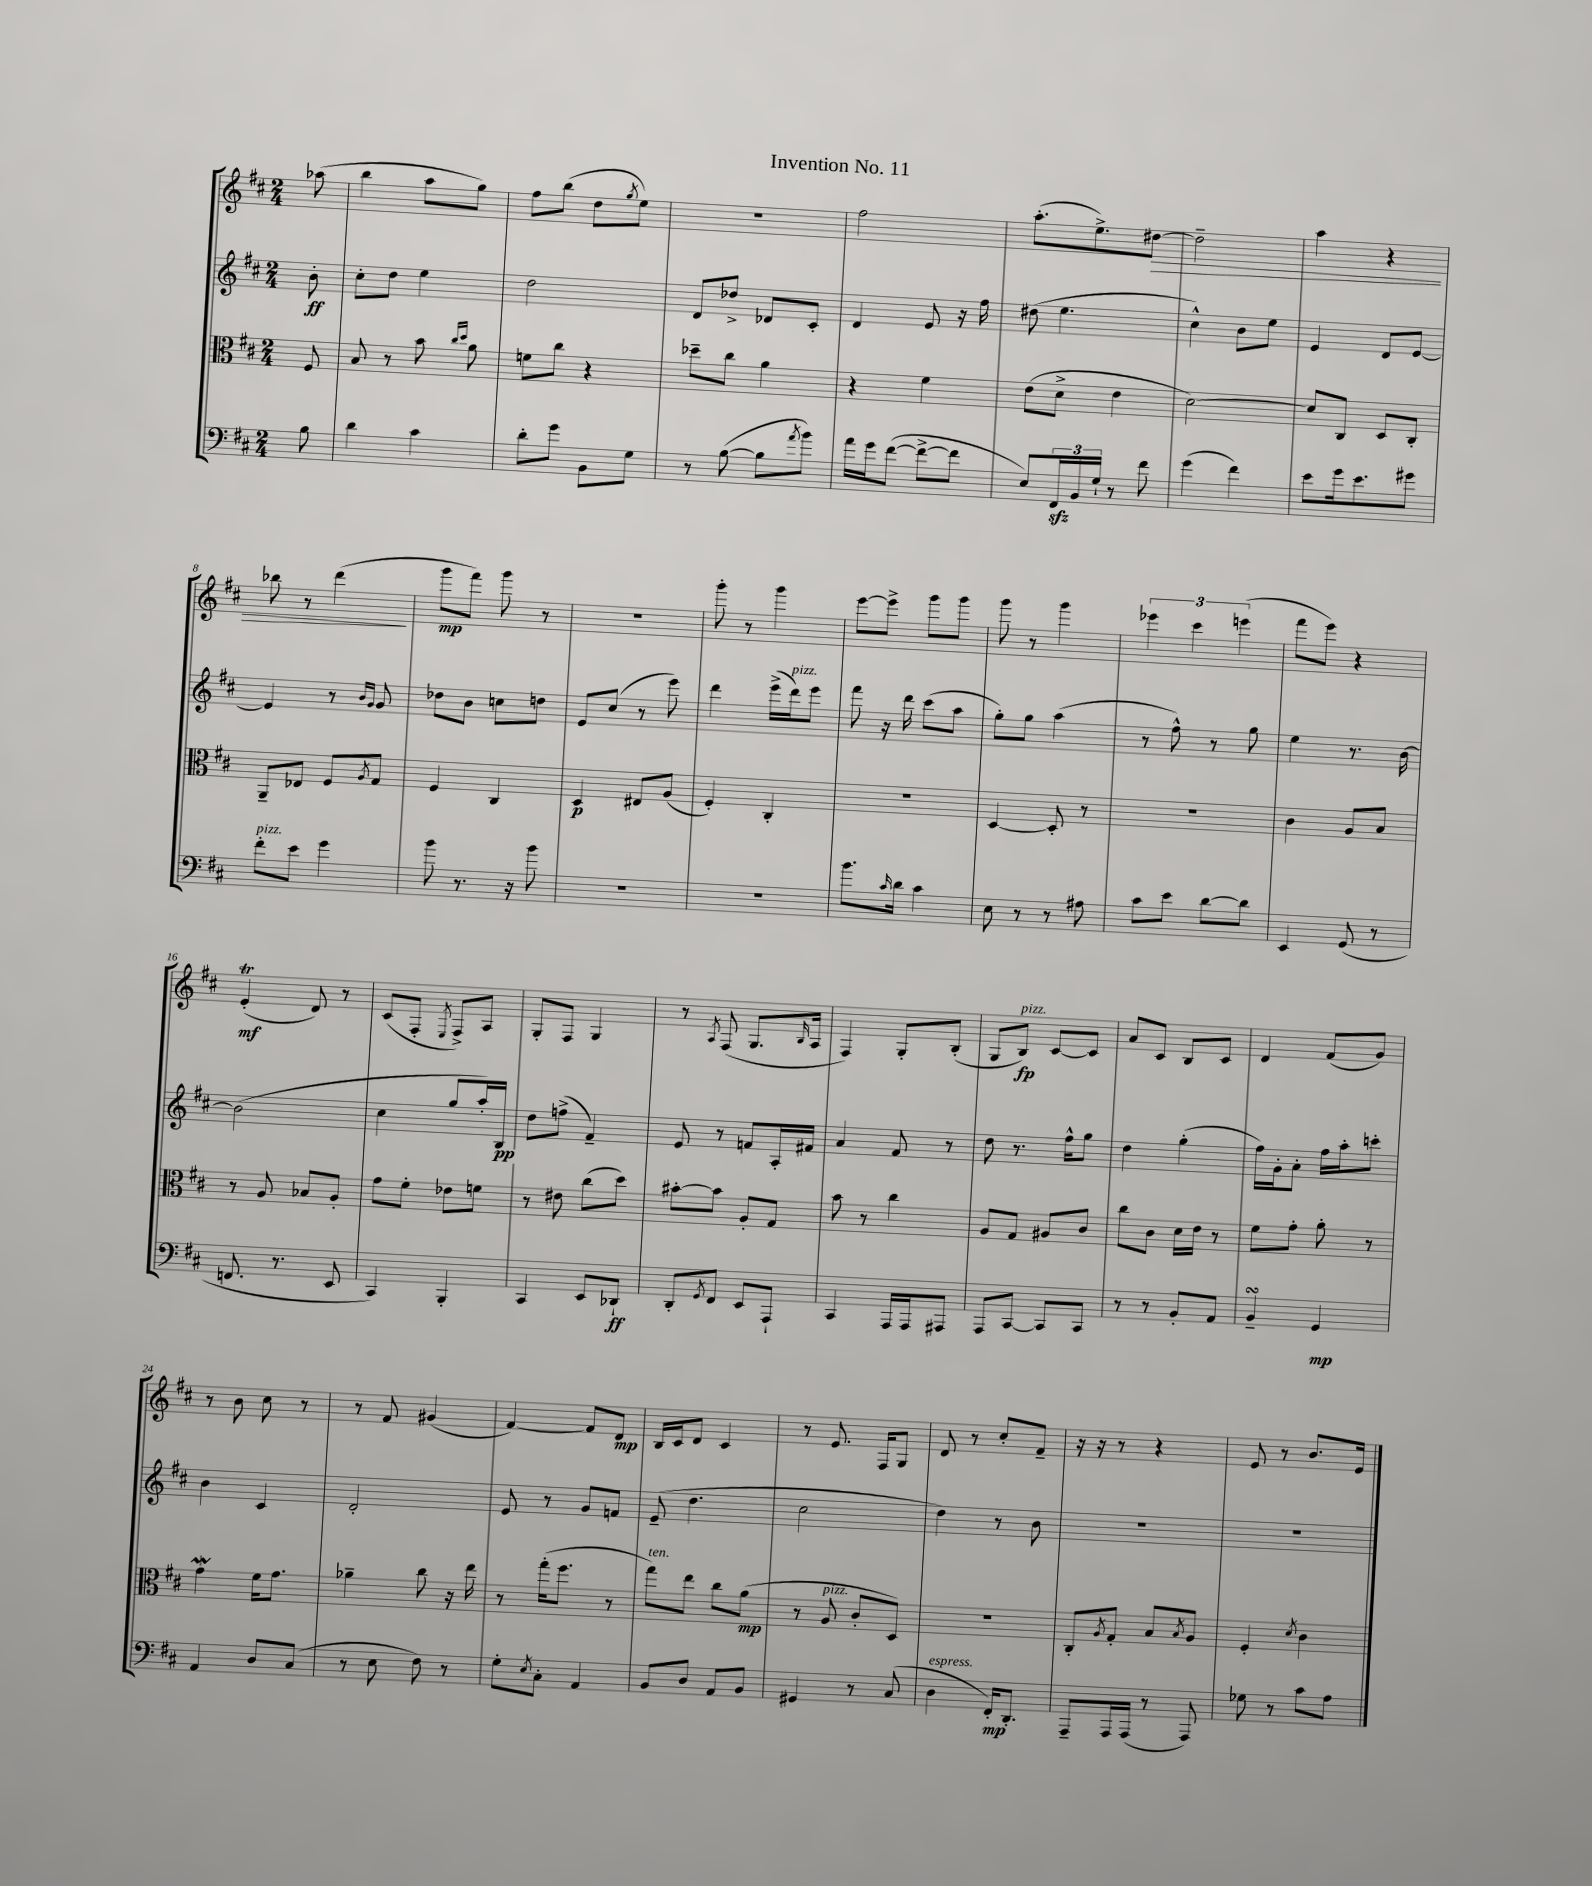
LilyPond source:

\header { title = "Invention No. 11" }
<<
\new StaffGroup <<
\new Staff = "s0" {
    \clef treble \key d \major \numericTimeSignature \time 2/4 \partial 8
    aes''8( |
    b''4 a''8 g''8) |
    fis''8 b''8( d''8 \acciaccatura { g''8 } e''8) |
    r2 |
    fis''2 |
    a''8.-.( e''8.->) dis''8~\> |
    dis''2-- |
    a''4 r4 |
    bes''8 r8 d'''4\!( |
    g'''8\mp fis'''8) g'''8 r8 |
    R2 |
    g'''8-. r8 g'''4 |
    e'''8~ e'''8-> g'''8 g'''8 |
    g'''8 r8 g'''4 |
    \tuplet 3/2 { ees'''4 cis'''4 e'''4( } |
    fis'''8 e'''8) r4 |
    e'4-.\trill\mf( d'8) r8 |
    cis'8( fis8-. \acciaccatura { e8 } fis8->) a8 |
    g8-. fis8 g4 |
    r8 \acciaccatura { a8 } fis8( g8. \grace { b16 } a16 |
    fis4) g8-. b8-.( |
    g8 b8\fp^\markup { \italic "pizz." }) cis'8~ cis'8 |
    a'8 cis'8 b8 cis'8 |
    d'4 fis'8( g'8) |
    r8 b'8 cis''8 r8 |
    r8 fis'8 gis'4( |
    fis'4~) fis'8 d'8\mp |
    b16 cis'16 d'8 cis'4 |
    r8 e'8. fis16 g8 |
    d'8 r8 cis''8-. fis'8-- |
    r16 r16 r8 r4 |
    e'8 r8 b'8. e'16 \bar "|." |
}
\new Staff = "s1" {
    \clef treble \key d \major \numericTimeSignature \time 2/4 \partial 8
    b'8-.\ff |
    cis''8-. d''8 e''4 |
    d''2 |
    d'8 des''8-> des'8 cis'8-. |
    d'4 e'8 r16 fis''16 |
    dis''8( e''4. |
    cis''4-^) b'8 e''8 |
    e'4 d'8 e'8~ |
    e'4 r8 \grace { b'16 g'16 } g'8 |
    des''8 b'8 c''8 d''8 |
    e'8 cis''8( r8 e'''8) |
    d'''4 e'''16->( d'''16^\markup { \italic "pizz." }) e'''8 |
    fis'''8 r16 d'''16 cis'''8( a''8 |
    g''8-.) g''8 a''4( |
    r8 fis''8-^) r8 g''8 |
    e''4 r8. b'16~ |
    b'2( |
    cis''4 g''8 a''16-.) b16\pp |
    d''8 f''8->( fis'4--) |
    e'8 r8 f'8 a16-. fis'16 |
    a'4 fis'8 r8 |
    d''8 r8. fis''16-^ g''8 |
    d''4 g''4-.( |
    fis''16) g'16-. a'8-. fis''16 a''16-. c'''8-. |
    b'4 cis'4 |
    d'2-. |
    e'8 r8 g'8 f'8 |
    e'8--( d''4. |
    cis''2 |
    d''4) r8 b'8 |
    R2 |
    R2 \bar "|." |
}
\new Staff = "s2" {
    \clef alto \key d \major \numericTimeSignature \time 2/4 \partial 8
    fis8 |
    b8 r8 b'8 \grace { cis''16 d''16 } a'8 |
    f'8 cis''8 r4 |
    des''8-- cis''8 a'4 |
    r4 fis'4 |
    e'8( d'8-> e'4 |
    d'2~) |
    d'8 cis8 d8 cis8-. |
    a,8-- ees8 fis8 \acciaccatura { a8 } g8 |
    fis4 cis4 |
    d4\p eis8 a8( |
    fis4-.) cis4-. |
    r2 |
    d4~ d8-. r8 |
    R2 |
    cis'4 a8 b8 |
    r8 a8 bes8 a8-. |
    g'8 fis'8-. ees'8 f'8 |
    r8 eis'8 cis''8( d''8) |
    bis'8~-. bis'8 a8-. g8 |
    b'8 r8 cis''4 |
    a8 g8 ais8 cis'8 |
    cis''8 cis'8 d'16 e'16 r8 |
    fis'8 g'8-. a'8-. r8 |
    g'4\mordent fis'16 g'8. |
    aes'4-- cis''8 r16 e''16 |
    r8 g''16-.( fis''8. r8 |
    g''8^\markup { \italic "ten." }) e''8 cis''8 a'8\mp( |
    r8 a8^\markup { \italic "pizz." } cis'8-. d8) |
    R2 |
    cis8-. \acciaccatura { a8 } g8-. b8 \acciaccatura { b8 } a8 |
    fis4-. \acciaccatura { d'8 } cis'4 \bar "|." |
}
\new Staff = "s3" {
    \clef bass \key d \major \numericTimeSignature \time 2/4 \partial 8
    b8 |
    d'4 cis'4 |
    d'8-. g'8 b,8 g8 |
    r8 b8~( b8 \acciaccatura { a'8 } b'8) |
    a'16 g'16 fis'8~( fis'8~-> fis'8 |
    e8) \tuplet 3/2 { fis,16\sfz b,16 g16-! } r8 fis'8 |
    g'4( fis'4) |
    e'8 g'16 e'8. gis'8 |
    fis'8-.^\markup { \italic "pizz." } e'8 g'4 |
    b'8 r8. r16 b'8 |
    R2 |
    R2 |
    b'8. \grace { cis'16 } d'16 cis'4 |
    e8 r8 r8 ais8 |
    cis'8 e'8 d'8~ d'8 |
    e,4 g,8( r8 |
    f,8. r8. e,8 |
    cis,4) b,,4-. |
    cis,4 e,8 des,8-!\ff |
    d,8-. \acciaccatura { g,8 } fis,8 e,8 a,,8-! |
    cis,4 a,,16 a,,16 ais,,8 |
    a,,8 cis,8~ cis,8 cis,8 |
    r8 r8 b,8-. a,8 |
    b,4--\turn g,4\mp |
    a,4 d8 cis8( |
    r8 e8 fis8) r8 |
    g8-. \acciaccatura { e8 } cis8-. a,4 |
    b,8 d8 a,8 b,8 |
    gis,4 r8 cis8( |
    d4^\markup { \italic "espress." } fis,16-.\mp) d,8.-. |
    a,,8-- a,,16 a,,16( r8 a,,8) |
    ges8 r8 cis'8 a8 \bar "|." |
}
>>
>>
